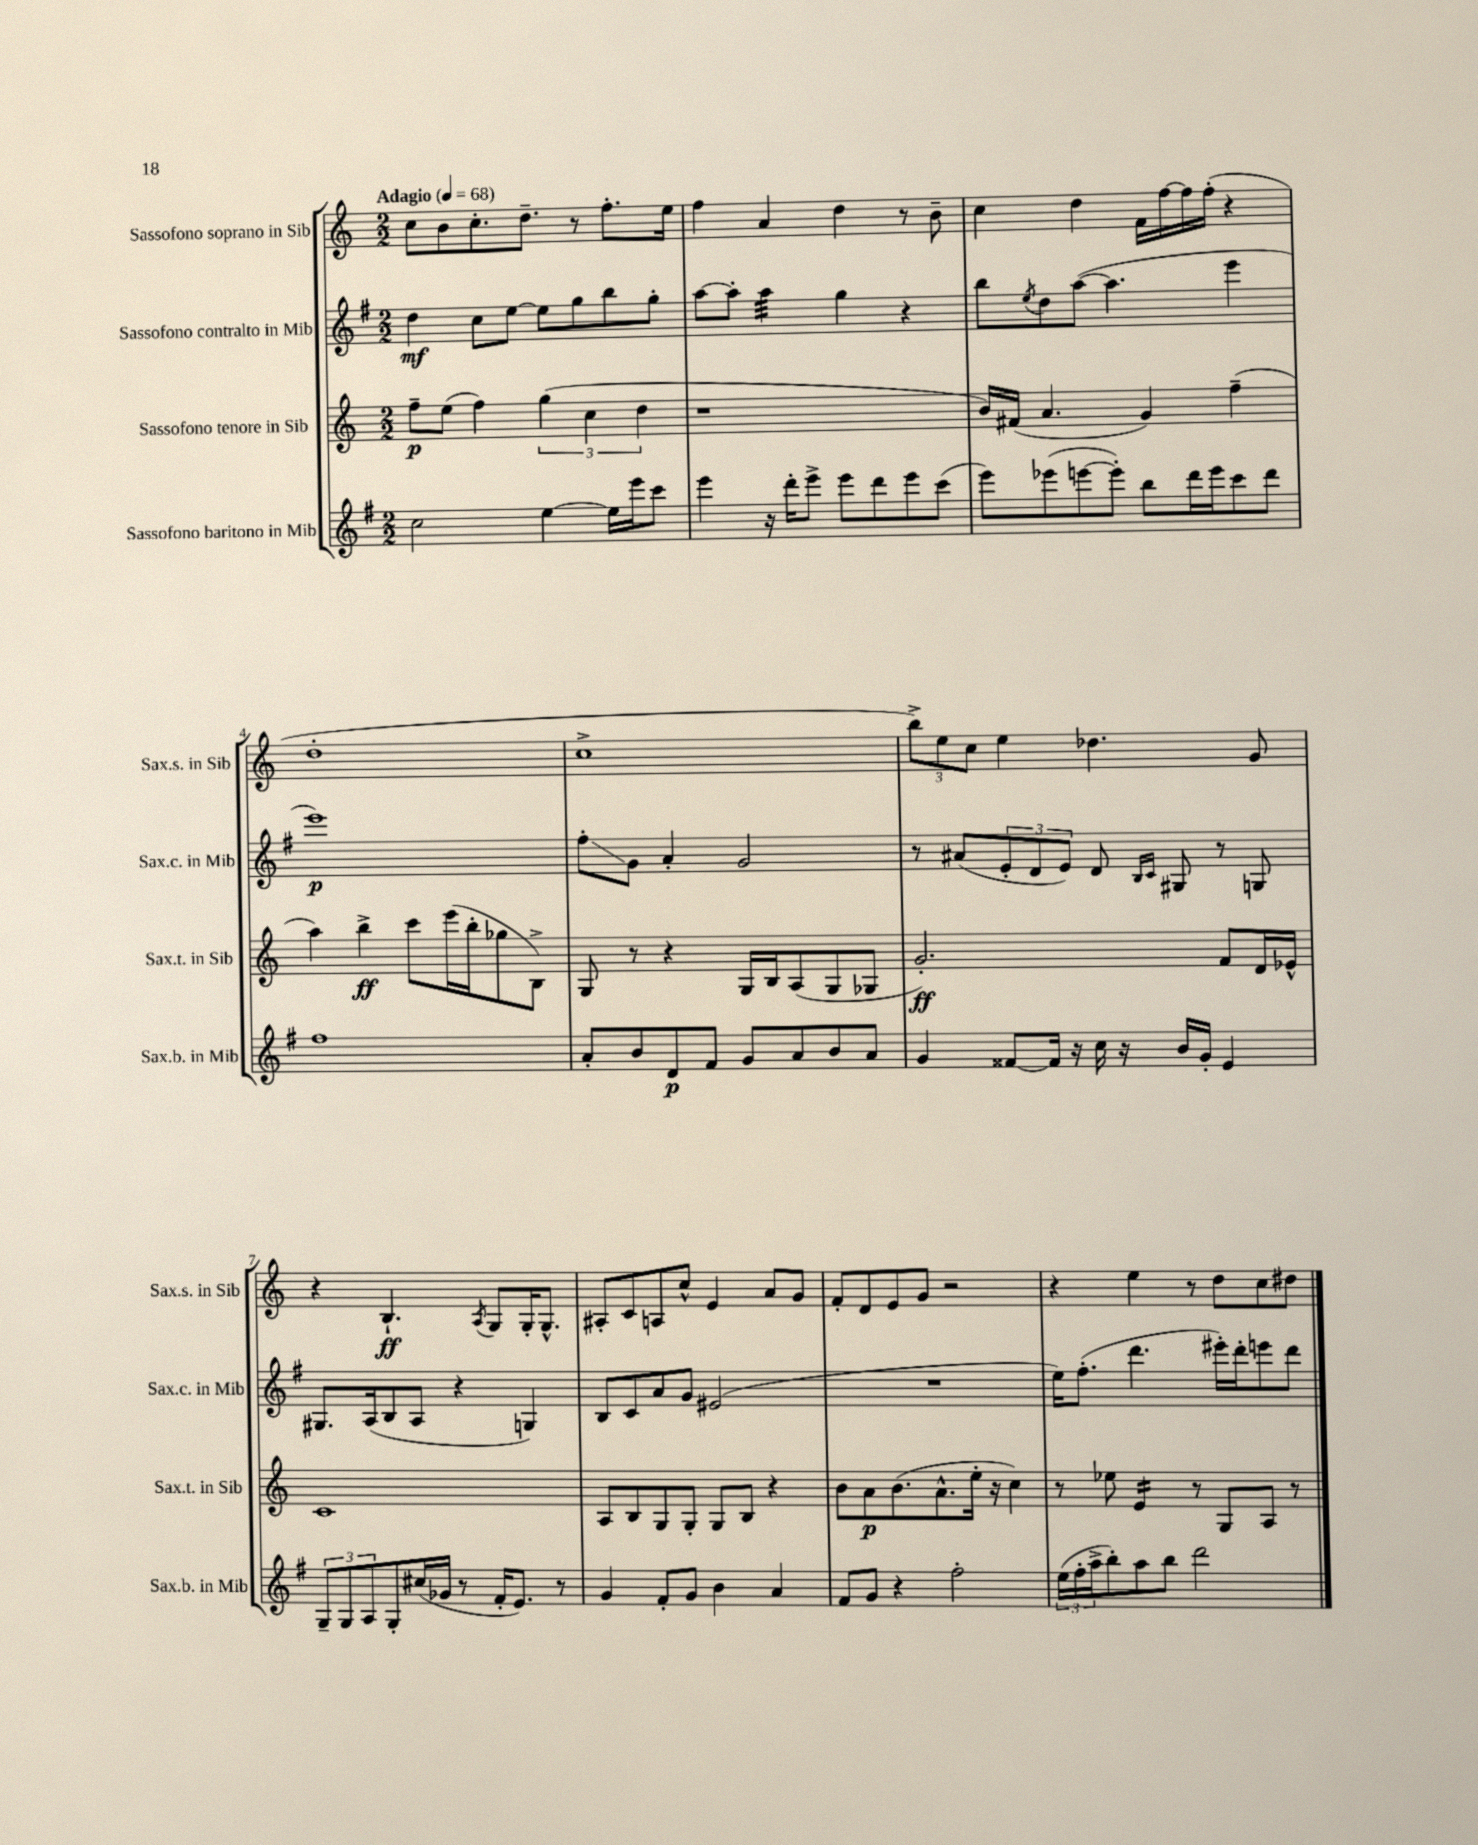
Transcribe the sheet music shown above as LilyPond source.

<<
\new StaffGroup <<
\new Staff = "s0" \with { instrumentName = "Sassofono soprano in Sib" shortInstrumentName = "Sax.s. in Sib" } {
    \clef treble \key c \major \numericTimeSignature \time 2/2 \tempo "Adagio" 4 = 68
    c''8 b'8 c''8.-. d''8.-- r8 f''8.-. e''16 |
    f''4 a'4 d''4 r8 b'8-- |
    c''4 d''4 f'16 f''16~ f''16 f''16-.( r4 |
    d''1-. |
    c''1-> |
    \tuplet 3/2 { b''8->) e''8 c''8 } e''4 des''4. g'8 |
    r4 b4.-!\ff \acciaccatura { a8 } g8 g16-. g8.-^ |
    ais8-. c'8 a8 c''8-^ e'4 a'8 g'8 |
    f'8-. d'8 e'8 g'8 r2 |
    r4 e''4 r8 d''8 c''8 dis''8 \bar "|." |
}
\new Staff = "s1" \with { instrumentName = "Sassofono contralto in Mib" shortInstrumentName = "Sax.c. in Mib" } {
    \clef treble \key g \major \numericTimeSignature \time 2/2
    d''4\mf c''8 e''8~ e''8 g''8 b''8 g''8-. |
    a''8~ a''8-. a''4:32 g''4 r4 |
    b''8 \acciaccatura { e''8 } d''8 a''8~( a''4. e'''4 |
    e'''1\p) |
    fis''8-.\glissando g'8 a'4-. g'2 |
    r8 ais'8( \tuplet 3/2 { e'8-. d'8 e'8) } d'8 \grace { b16 c'16 } gis8 r8 g8 |
    gis8. a16( b8 a8 r4 g4) |
    b8 c'8 a'8 g'8 eis'2( |
    R1 |
    e''16) fis''8.-.( d'''4. eis'''16-.) d'''16-. e'''8 d'''8 \bar "|." |
}
\new Staff = "s2" \with { instrumentName = "Sassofono tenore in Sib" shortInstrumentName = "Sax.t. in Sib" } {
    \clef treble \key c \major \numericTimeSignature \time 2/2
    f''8--\p e''8( f''4) \tuplet 3/2 { g''4( c''4 d''4 } |
    r1 |
    b'16) fis'16( a'4. g'4) f''4--( |
    a''4) b''4->\ff c'''8 e'''16( b''16-. ges''8 b8->) |
    g8 r8 r4 g16 b16 a8( g8 ges8 |
    g'2.-.\ff) f'8 d'16 ees'16-^ |
    c'1 |
    a8 b8 g8 g8-. g8 b8 r4 |
    b'8 a'8\p b'8.( a'8.-^ e''16-. r16 c''4) |
    r8 ees''8 e'4:16 r8 g8 a8 r8 \bar "|." |
}
\new Staff = "s3" \with { instrumentName = "Sassofono baritono in Mib" shortInstrumentName = "Sax.b. in Mib" } {
    \clef treble \key g \major \numericTimeSignature \time 2/2
    c''2 e''4~ e''16 e'''16 c'''8 |
    e'''4 r16 d'''16-. e'''8-> e'''8 d'''8 e'''8 c'''8( |
    e'''8) ees'''8( e'''8~ e'''8-.) b''8 d'''16 e'''16 c'''8 d'''8 |
    fis''1 |
    a'8-. b'8 d'8\p fis'8 g'8 a'8 b'8 a'8 |
    g'4 fisis'8~ fisis'16 r16 c''16 r16 b'16 g'16-. e'4 |
    \tuplet 3/2 { g8-- g8 a8 } g8-. cis''16( ges'16 r8 fis'16-. e'8.) r8 |
    g'4 fis'8-. g'8 b'4 a'4 |
    fis'8 g'8 r4 fis''2-. |
    \tuplet 3/2 { e''16( fis''16-. a''16-> } b''8-.) a''8 b''8 d'''2 \bar "|." |
}
>>
>>
